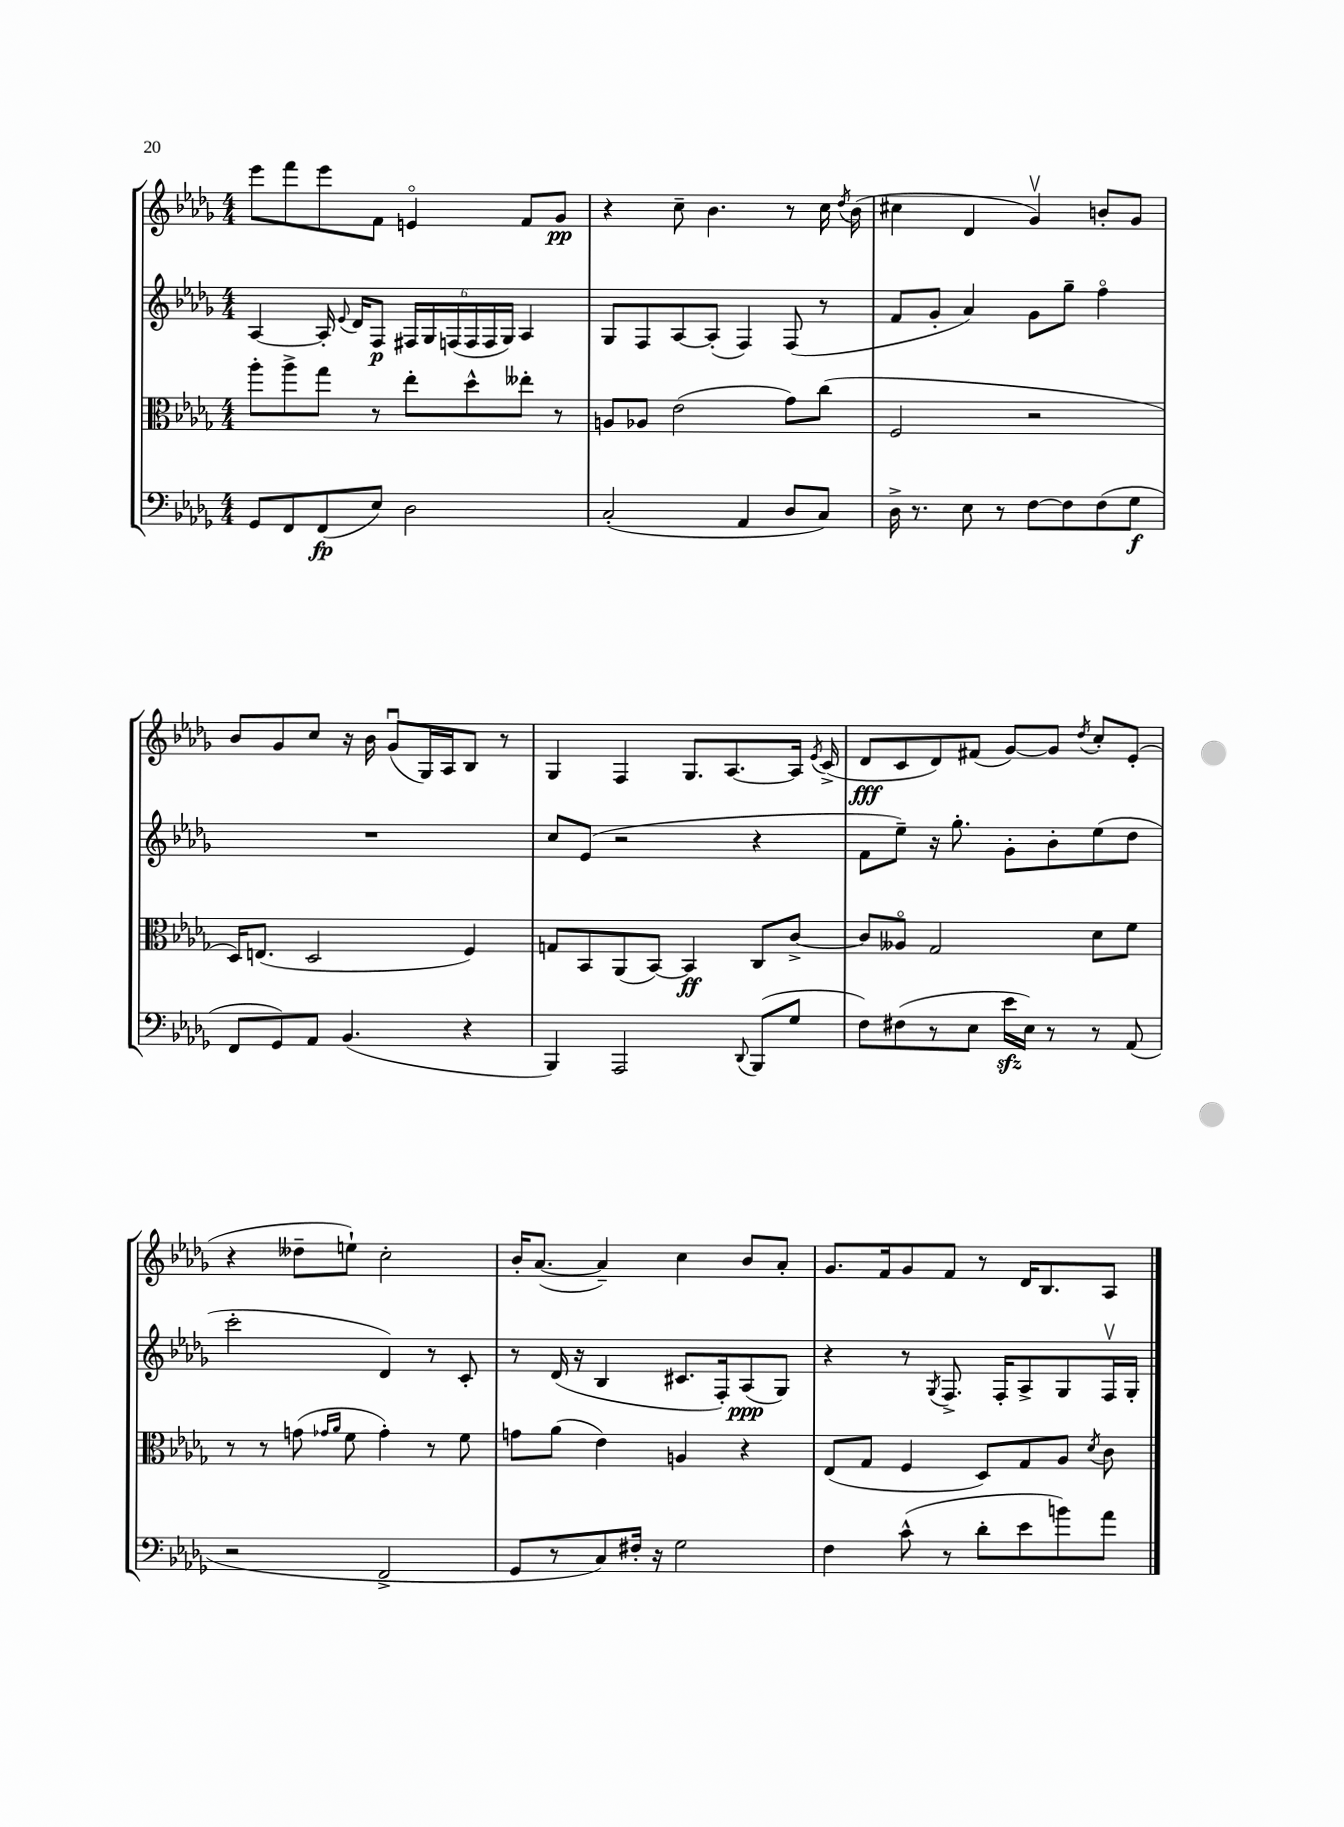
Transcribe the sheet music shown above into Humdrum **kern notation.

**kern	**kern	**kern	**kern
*staff4	*staff3	*staff2	*staff1
*clefF4	*clefC3	*clefG2	*clefG2
*k[b-e-a-d-g-]	*k[b-e-a-d-g-]	*k[b-e-a-d-g-]	*k[b-e-a-d-g-]
*M4/4	*M4/4	*M4/4	*M4/4
8GG-	8aa-'	[4A-	8eee-
8FF	8aa-^	.	8fff
(8FF	8gg-	16A-']	8eee-
.	.	8qqe-	.
.	.	16d-	.
8E-)	8r	8F	8f
2D-	8ee-'	24F#	4eo
.	.	24G-	.
.	.	(24F	.
.	8dd-^^	24F	.
.	.	24F	.
.	.	24G-)	.
.	8ee--'	4A-	8f
.	8r	.	8g-
=	=	=	=
(2C'	8A	8G-	4r
.	8A-	8F	.
.	(2e-	[8A-	8cc~
.	.	(8A-']	4.b-
4AA-	.	4F)	.
8D-	8g-)	(8F	8r
8C)	(8cc	8r	16cc
.	.	.	8qdd-
.	.	.	(16b-
=	=	=	=
16D-^	2F	8f	4cc#
8.r	.	.	.
.	.	8g-'	.
8E-	.	4a-)	4d-
8r	.	.	.
[8F	2r	8g-	4g-v)
8F]	.	8gg-~	.
(8F	.	4ffo	8b'
8G-	.	.	8g-
=	=	=	=
8FF	16D-)	1r	8b-
.	(8.E	.	.
8GG-)	.	.	8g-
8AA-	2D-	.	8cc
(4.BB-	.	.	16r
.	.	.	16b-
.	.	.	(8g-u
.	.	.	16G-)
.	.	.	16A-
4r	4F)	.	8B-
.	.	.	8r
=	=	=	=
4BBB-)	8G	8cc	4G-
.	8BB-	(8e-	.
2AAA-	(8AA-	2r	4F
.	[8BB-)	.	.
.	4BB-]	.	8.G-
.	.	.	[8.A-
8qqDD-	.	.	.
(8BBB-	8C	4r	.
8G-	[8c^	.	16A-]
.	.	.	8qe-
.	.	.	(16c^
=	=	=	=
8F)	8c]	8f	8d-
(8F#	8A--o	8ee-~)	8c
8r	2G-	16r	8d-)
.	.	8.gg-'	.
8E-	.	.	(8f#
16e-	.	8g-'	[8g-)
16E-)	.	.	.
8r	.	8b-'	8g-]
.	.	.	8qdd-
8r	8d-	(8ee-	8cc'
(8AA-	8f	8dd-	(8e-'
=	=	=	=
2r	8r	2ccc'	4r
.	8r	.	.
.	(8g	.	8dd--~
.	16qqg-	.	.
.	16qqa-	.	.
.	8f	.	8ee`)
2FF^	4g-')	4d-)	2cc'
.	8r	8r	.
.	8f	8c'	.
=	=	=	=
8GG-	8g	8r	16b-'
.	.	.	([8.a-
8r	(8a-	(16d-	.
.	.	16r	.
8C)	4e-)	4B-	4a-~])
16F#'	.	.	.
16r	.	.	.
2G-	4A	8.c#	4cc
.	.	16F')	.
.	4r	(8A-	8b-
.	.	8G-)	8a-'
=	=	=	=
4F	(8E-	4r	8.g-
.	8G-	.	.
.	.	.	16f
(8c^^	4F	8r	8g-
.	.	8qG-	.
8r	.	8.F^	8f
8d-'	8D-)	.	8r
.	.	16F'	.
8e-	8G-	8A-^	16d-
.	.	.	8.B-
8b)	8A-	8G-	.
.	8qd-	.	.
8a-	8c	16Fv	8A-
.	.	16G-'	.
==	==	==	==
*-	*-	*-	*-
